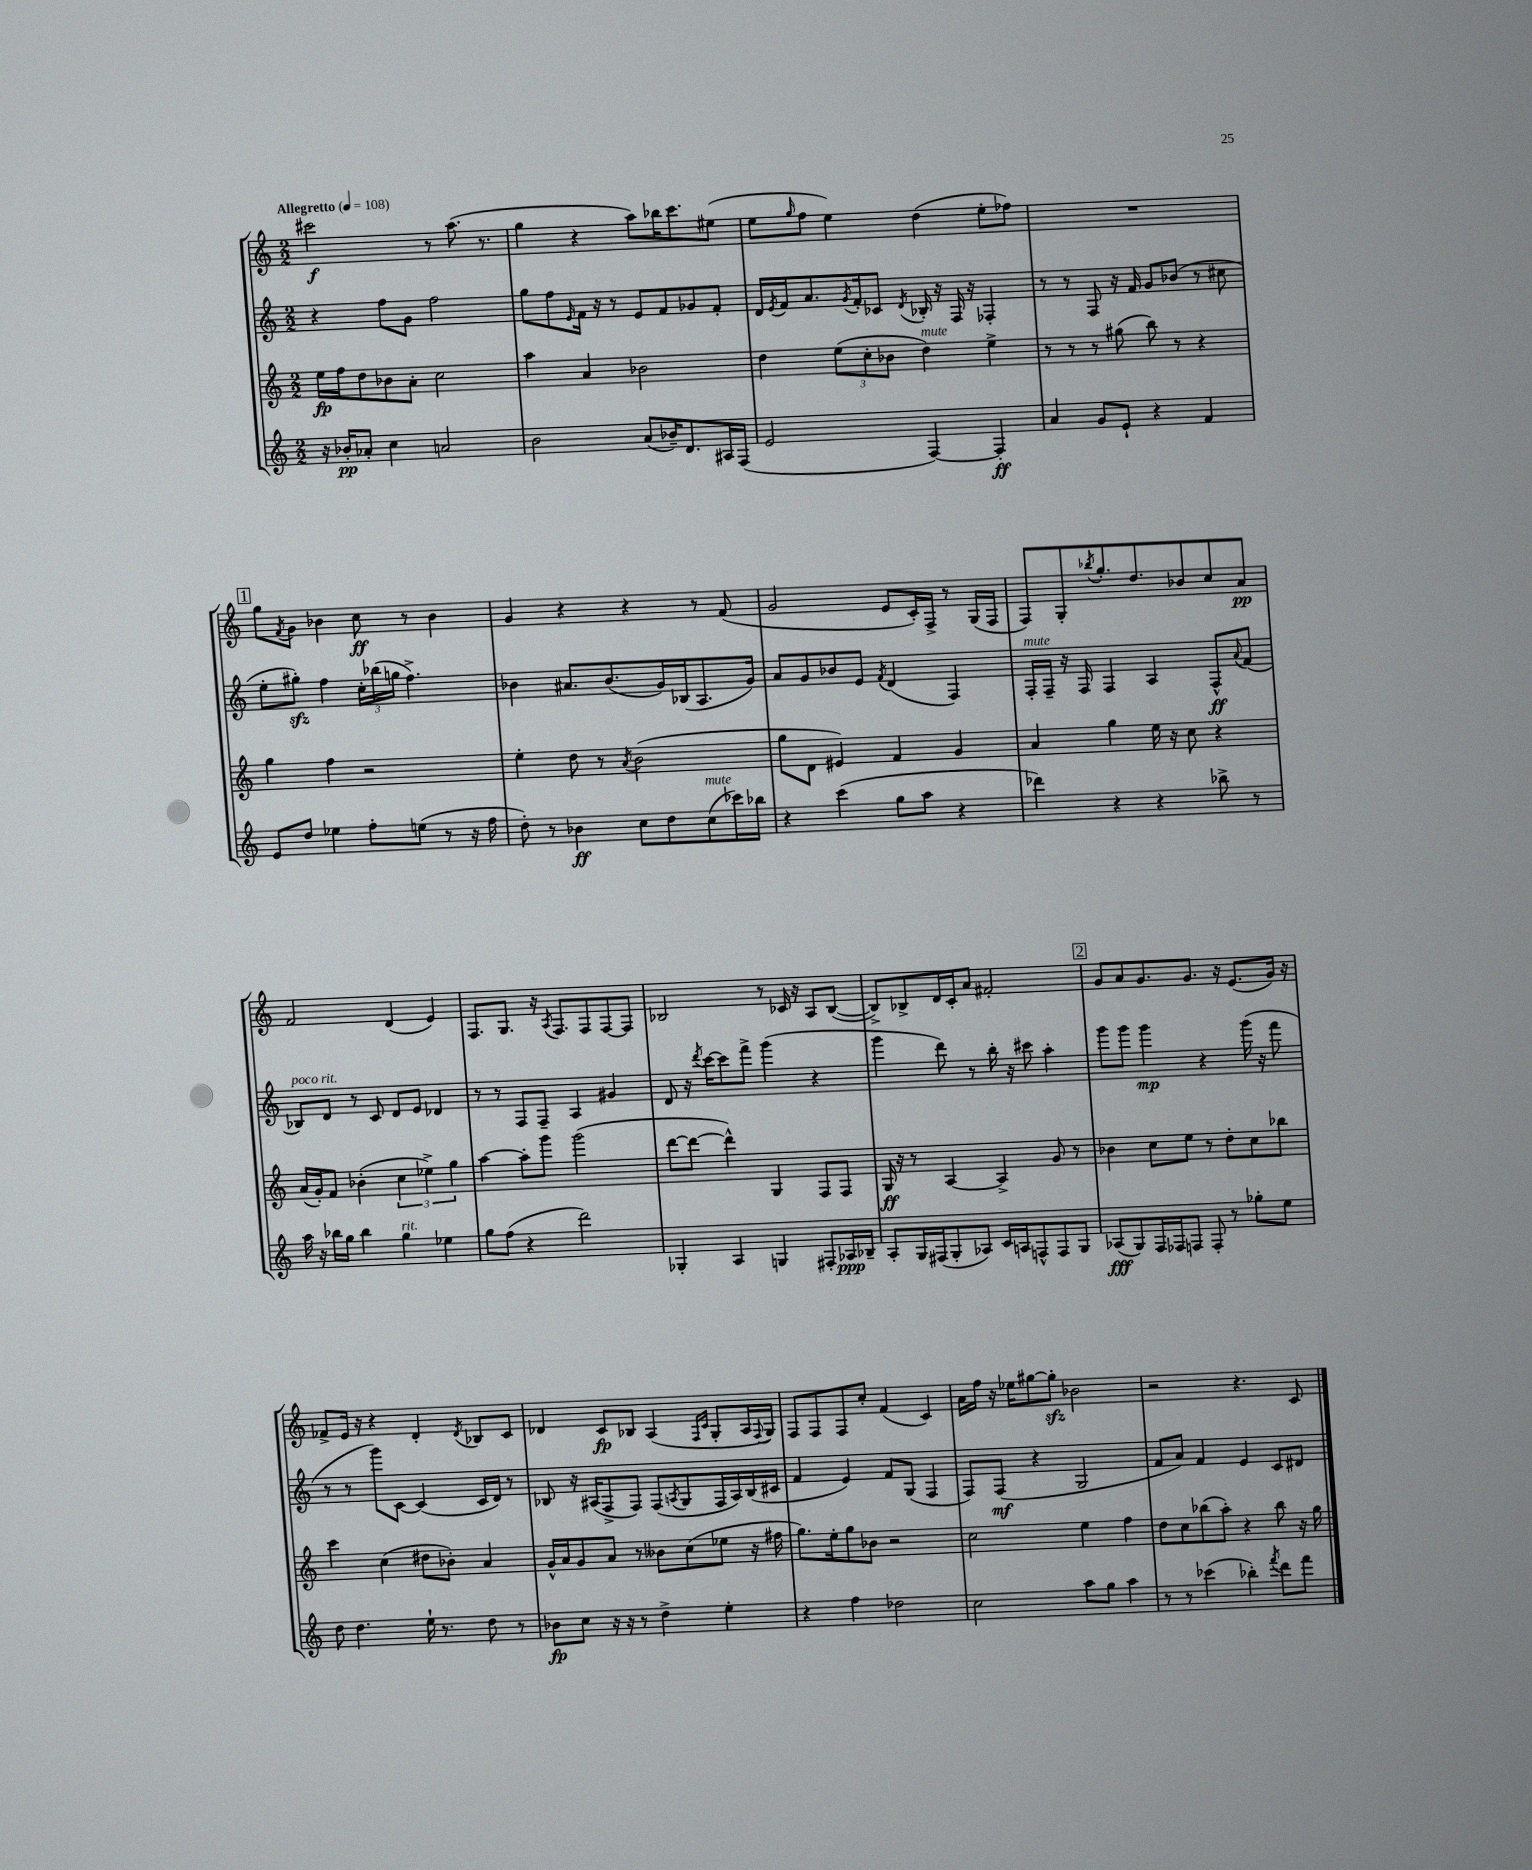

**kern	**dynam	**kern	**dynam	**kern	**dynam	**kern	**dynam
*part4	*part4	*part3	*part3	*part2	*part2	*part1	*part1
*staff4	*staff4	*staff3	*staff3	*staff2	*staff2	*staff1	*staff1
*clefG2	*	*clefG2	*	*clefG2	*	*clefG2	*
*k[]	*	*k[]	*	*k[]	*	*k[]	*
*M2/2	*	*M2/2	*	*M2/2	*	*M2/2	*
*MM108	*	*MM108	*	*MM108	*	*MM108	*
=1	=1	=1	=1	=1	=1	=1	=1
!	!	!	!	!	!	!LO:TX:a:B:t=Allegretto	!
16r	.	16ee\LL	fp	4r	.	2ccc#X\	f
16b-X'/KL	pp	16ff\J	.	.	.	.	.
8a-X'/J	.	8dd\	.	.	.	.	.
4cc\	.	8b-X\	.	8ff\L	.	.	.
.	.	8a'\J	.	8g\J	.	.	.
2an/	.	2cc\	.	2ff\	.	8r	.
.	.	.	.	.	.	(8.aa\	.
.	.	.	.	.	.	8.r	.
=2	=2	=2	=2	=2	=2	=2	=2
2b\	.	4aa\	.	8gg\L	.	4gg\	.
.	.	.	.	8ff\	.	.	.
.	.	.	.	16qqe/	.	.	.
.	.	4a/	.	16f\Jk	.	4r	.
.	.	.	.	16r	.	.	.
.	.	.	.	8r	.	.	.
(8a/L	.	2b-X\	.	8e/L	.	8aa\L)	.
16b-X~/K)	.	.	.	8f/	.	16bb-X\K	.
8.d/	.	.	.	.	.	8.ccc\	.
.	.	.	.	8g-X/	.	.	.
16A#X/L	.	.	.	8f'/J	.	(8ee#X\J	.
(16F/JJ	.	.	.	.	.	.	.
=3	=3	=3	=3	=3	=3	=3	=3
2e/	.	4dd\	.	16d/LL	.	8ee\L	.
.	.	.	.	8qe/	.	.	.
.	.	.	.	16f/J	.	.	.
.	.	.	.	.	.	16qqgg/	.
.	.	.	.	8.a/	.	8ff\J	.
.	.	(12ee\L	.	.	.	4ee\)	.
.	.	.	.	8qg/	.	.	.
.	.	.	.	16f'/k	.	.	.
.	.	12cc'\	.	.	.	.	.
.	.	.	.	8c-X/J	.	.	.
.	.	12b-X\J	.	.	.	.	.
.	.	.	.	8qd/	.	.	.
!	!	!LO:TX:a:i:t=mute	!	!	!	!	!
[4F/)	.	4dd\)	.	16B-X'/	.	(4dd\	.
.	.	.	.	16r	.	.	.
.	.	.	.	16F/	.	.	.
.	.	.	.	16r	.	.	.
4F'/]	ff	4ee^\	.	4F-X'/	.	8ee'\L	.
.	.	.	.	.	.	8ff-X\J)	.
=4	=4	=4	=4	=4	=4	=4	=4
4a/	.	8r	.	8r	.	1r	.
.	.	8r	.	8r	.	.	.
8g/L	.	8r	.	8F/	.	.	.
8e`/J	.	(8gg#X\	.	16r	.	.	.
.	.	.	.	16f/	.	.	.
4r	.	8bb\)	.	8g/L	.	.	.
.	.	8r	.	(8b-X/J	.	.	.
4f/	.	4r	.	8r	.	.	.
.	.	.	.	8cc#X\	.	.	.
!!LO:LB:g=z
!!LO:REH:place=s1:t=1
=5	=5	=5	=5	=5	=5	=5	=5
8e/L	.	4gg\	.	8ee'\L	.	8gg\L	.
.	.	.	.	.	.	8qf/	.
8dd/J	.	.	.	8gg#Xzz'\J)	.	8g\J	.
4ee-X\	.	4ff\	.	4ff\	.	4b-X\	.
8ff'\L	.	2r	.	24cc'\LL	.	8cc\	ff
.	.	.	.	(24bb-X\	.	.	.
.	.	.	.	24ggn\JJ	.	.	.
(8een\J	.	.	.	4.ff^\)	.	8r	.
8r	.	.	.	.	.	4b-\	.
16r	.	.	.	.	.	.	.
16ff\	.	.	.	.	.	.	.
=6	=6	=6	=6	=6	=6	=6	=6
8dd'\)	.	4ee'\	.	4b-X\	.	4g/	.
8r	.	.	.	.	.	.	.
4b-X\	ff	8dd\	.	8.a#X/L	.	4r	.
.	.	8r	.	.	.	.	.
.	.	.	.	(8.b-/	.	.	.
.	.	8qa/	.	.	.	.	.
8cc\L	.	(2b\	.	.	.	4r	.
8dd\	.	.	.	16g/L)	.	.	.
.	.	.	.	(16B-X/J	.	.	.
!LO:TX:a:i:t=mute	!	!	!	!	!	!	!
(8cc\	.	.	.	8.A/	.	8r	.
16ccc-X\L)	.	.	.	.	.	(8f/	.
16bb-X\JJ	.	.	.	16g/Jk)	.	.	.
=7	=7	=7	=7	=7	=7	=7	=7
4r	.	8gg\L	.	8a/L	.	2g/	.
.	.	8d\J	.	8g/	.	.	.
(4ccc\	.	4e#X/)	.	8b-X/	.	.	.
.	.	.	.	8e/J	.	.	.
.	.	.	.	8qf/	.	.	.
8gg\L	.	4f/	.	(4d/	.	8e/L	.
8aa\J	.	.	.	.	.	16c'/L)	.
.	.	.	.	.	.	16F^/JJ	.
4r	.	4g/	.	4F/)	.	8r	.
.	.	.	.	.	.	(16G/LL	.
.	.	.	.	.	.	16F/JJ	.
=8	=8	=8	=8	=8	=8	=8	=8
!	!	!	!	!LO:TX:a:i:t=mute	!	!	!
4ddd-X\)	.	4a/	.	16F'/LL	.	8F/L)	.
.	.	.	.	16F~/JJ	.	.	.
.	.	.	.	16r	.	8G'/	.
.	.	.	.	16F/	.	.	.
.	.	.	.	.	.	8qbb-X/	.
4r	.	4gg\	.	4F/	.	8.gg'/	.
.	.	.	.	.	.	8.dd/	.
4r	.	16ee\	.	4A/	.	.	.
.	.	16r	.	.	.	.	.
.	.	8cc\	.	.	.	8b-X/	.
8bb-X^\	.	4r	.	8F^^/L	ff	8cc/	.
.	.	.	.	8qqa/	.	.	.
8r	.	.	.	(8f/J	.	8a/J	pp
!!LO:LB:g=z
=9	=9	=9	=9	=9	=9	=9	=9
!	!	!	!	!LO:TX:a:i:t=poco rit.	!	!	!
16aa\	.	(16a/LL	.	8B-X/L)	.	2f/	.
16r	.	16g'/J)	.	.	.	.	.
16bb-X\LL	.	8f/J	.	8d/J	.	.	.
16gg\JJ	.	.	.	.	.	.	.
4bb-\	.	(4b-X'\	.	8r	.	.	.
.	.	.	.	8c/	.	.	.
!LO:TX:a:i:t=rit.	!	!	!	!	!	!	!
4gg\	.	6cc\	.	8d/L	.	(4d/	.
.	.	.	.	8e/J	.	.	.
.	.	6ee-X^\)	.	.	.	.	.
4ee-X\	.	.	.	4d-X/	.	4e/)	.
.	.	6gg\	.	.	.	.	.
=10	=10	=10	=10	=10	=10	=10	=10
8gg\L	.	[4aa\	.	8r	.	8.F/L	.
(8ff\J	.	.	.	8r	.	.	.
.	.	.	.	.	.	8.G/J	.
4r	.	8aa'\L]	.	8F/L	.	.	.
.	.	8ggg\J	.	8F~/J	.	16r	.
.	.	.	.	.	.	8qA/	.
.	.	.	.	.	.	8.F/L	.
2ddd\)	.	(2ggg\	.	4A/	.	.	.
.	.	.	.	.	.	8F/	.
.	.	.	.	4g#X/	.	[8F/	.
.	.	.	.	.	.	8F/J]	.
=11	=11	=11	=11	=11	=11	=11	=11
4G-X'/	.	[8ddd\L	.	8d/	.	2B-X/	.
.	.	8ddd\J_	.	16r	.	.	.
.	.	.	.	8qddd/	.	.	.
.	.	.	.	[16ccc\KL	.	.	.
4A/	.	4ddd^^\])	.	8ccc\]	.	.	.
.	.	.	.	8fff^\J	.	.	.
4Gn/	.	4G/	.	(4ggg\	.	8r	.
.	.	.	.	.	.	16c-X/	.
.	.	.	.	.	.	16r	.
8F#X'/L	.	8F/L	.	4r	.	8A/L	.
16A-X/L	ppp	8F/J	.	.	.	([8B-/J	.
16B-X~/JJ	.	.	.	.	.	.	.
=12	=12	=12	=12	=12	=12	=12	=12
8A'/L	.	16G/	ff	4ggg\	.	8B-^/L])	.
.	.	16r	.	.	.	.	.
16G/L	.	8r	.	.	.	8B-X^/	.
(16F#X/J	.	.	.	.	.	.	.
8G'/	.	[4A/	.	8ddd\)	.	16d/L	.
.	.	.	.	.	.	16c'/J	.
8A-X/J)	.	.	.	8r	.	8a/J	.
16c/LL	.	4A^/]	.	16bb'\	.	2f#X'/	.
16An/J	.	.	.	16r	.	.	.
8Fn^^/	.	.	.	8ccc#X\	.	.	.
8F/	.	8g/	.	4aa'\	.	.	.
8G/J	.	8r	.	.	.	.	.
!!LO:REH:place=s1:t=2
=13	=13	=13	=13	=13	=13	=13	=13
(8A-X/L	fff	4b-X\	.	8ggg\L	.	8g/L	.
8G/)	.	.	.	8ggg\J	.	8a/	.
16F/L	.	8cc\L	.	4ggg\	mp	8.g/	.
16F-X/J	.	.	.	.	.	.	.
8Fn/J	.	8ee\J	.	.	.	.	.
.	.	.	.	.	.	8.g/J	.
8F'/	.	8r	.	4r	.	.	.
8r	.	8dd'\L	.	.	.	16r	.
.	.	.	.	.	.	(8.e/L	.
8gg-X'\L	.	8cc\	.	(16ggg\	.	.	.
.	.	.	.	16r	.	.	.
8ee\J	.	8bb-X\J	.	8fff\	.	16g/Jk)	.
.	.	.	.	.	.	16r	.
!!LO:LB:g=z
=14	=14	=14	=14	=14	=14	=14	=14
8dd\	.	4ccc\	.	8r	.	8f-X^/L	.
4.dd\	.	.	.	8r	.	16e/Jk	.
.	.	.	.	.	.	16r	.
.	.	(4cc\	.	8ggg\L)	.	4r	.
.	.	.	.	[8c\J	.	.	.
16ee`\	.	8dd#X\L	.	(4c/]	.	4d'/	.
8.r	.	.	.	.	.	.	.
.	.	8b-X'\J)	.	.	.	.	.
.	.	.	.	.	.	8qd/	.
8dd\	.	4a/	.	16c/LL	.	8B-X/L	.
.	.	.	.	16d/JJ)	.	.	.
8r	.	.	.	8r	.	8c/J	.
=15	=15	=15	=15	=15	=15	=15	=15
8b-X\L	fp	16g^^/LL	.	8B-X/	.	4d-X/	.
.	.	16a/J	.	.	.	.	.
8cc\J	.	8g/	.	16r	.	.	.
.	.	.	.	(16A#X/KL	.	.	.
16r	.	8a/J	.	8F^/	.	8c/L	fp
16r	.	.	.	.	.	.	.
8r	.	8r	.	8F/J)	.	8B-X/J	.
4dd^\	.	8b--X\L	.	(8F/L	.	(4A/	.
.	.	.	.	8qAn/	.	.	.
.	.	(8cc\	.	8G/	.	.	.
.	.	.	.	.	.	16qqF/LL	.
.	.	.	.	.	.	16qqc/JJ	.
4ee'\	.	8ee-X\J	.	16F/L	.	8G'/L	.
.	.	.	.	16A/)	.	.	.
.	.	16r	.	(16B-/	.	16A/L	.
.	.	.	.	.	.	8qqF/	.
.	.	16ff#X\	.	16c#X/JJ	.	16G/JJ)	.
=16	=16	=16	=16	=16	=16	=16	=16
4r	.	8.gg\L)	.	4f/	.	8F/L	.
.	.	.	.	.	.	8F/	.
.	.	16ee'\k	.	.	.	.	.
4ff\	.	8gg\	.	4e/)	.	8F/	.
.	.	8b-X\J	.	.	.	8cc'/J	.
2dd-X\	.	2r	.	8f/L	.	(4f/	.
.	.	.	.	(8G/J	.	.	.
.	.	.	.	4F/	.	4c/)	.
=17	=17	=17	=17	=17	=17	=17	=17
2cc\	.	2cc\	.	8F/L)	.	16a\LL	.
.	.	.	.	.	.	16ff\JJ	.
.	.	.	.	(8F/J	mf	16r	.
.	.	.	.	.	.	16ee-X\KL	.
.	.	.	.	4r	.	[8gg#X\	.
.	.	.	.	.	.	8gg#zz'\J]	.
8aa\L	.	4ee\	.	2G/	.	2b-X\	.
8gg\J	.	.	.	.	.	.	.
4aa\	.	4ff\	.	.	.	.	.
=18	=18	=18	=18	=18	=18	=18	=18
8r	.	8dd\L	.	8f/L	.	2r	.
8r	.	8cc\	.	8a/J)	.	.	.
(4ccc-X\	.	(8bb-X\	.	4f/	.	.	.
.	.	8aa'\J)	.	.	.	.	.
4bb-X'\)	.	4r	.	4e/	.	4.r	.
8qfff/	.	.	.	.	.	.	.
8ddd\L	.	8bb-\	.	8c/L	.	.	.
8fff\J	.	16r	.	8d#X/J	.	8c/	.
.	.	16gg\	.	.	.	.	.
==	==	==	==	==	==	==	==
*-	*-	*-	*-	*-	*-	*-	*-
